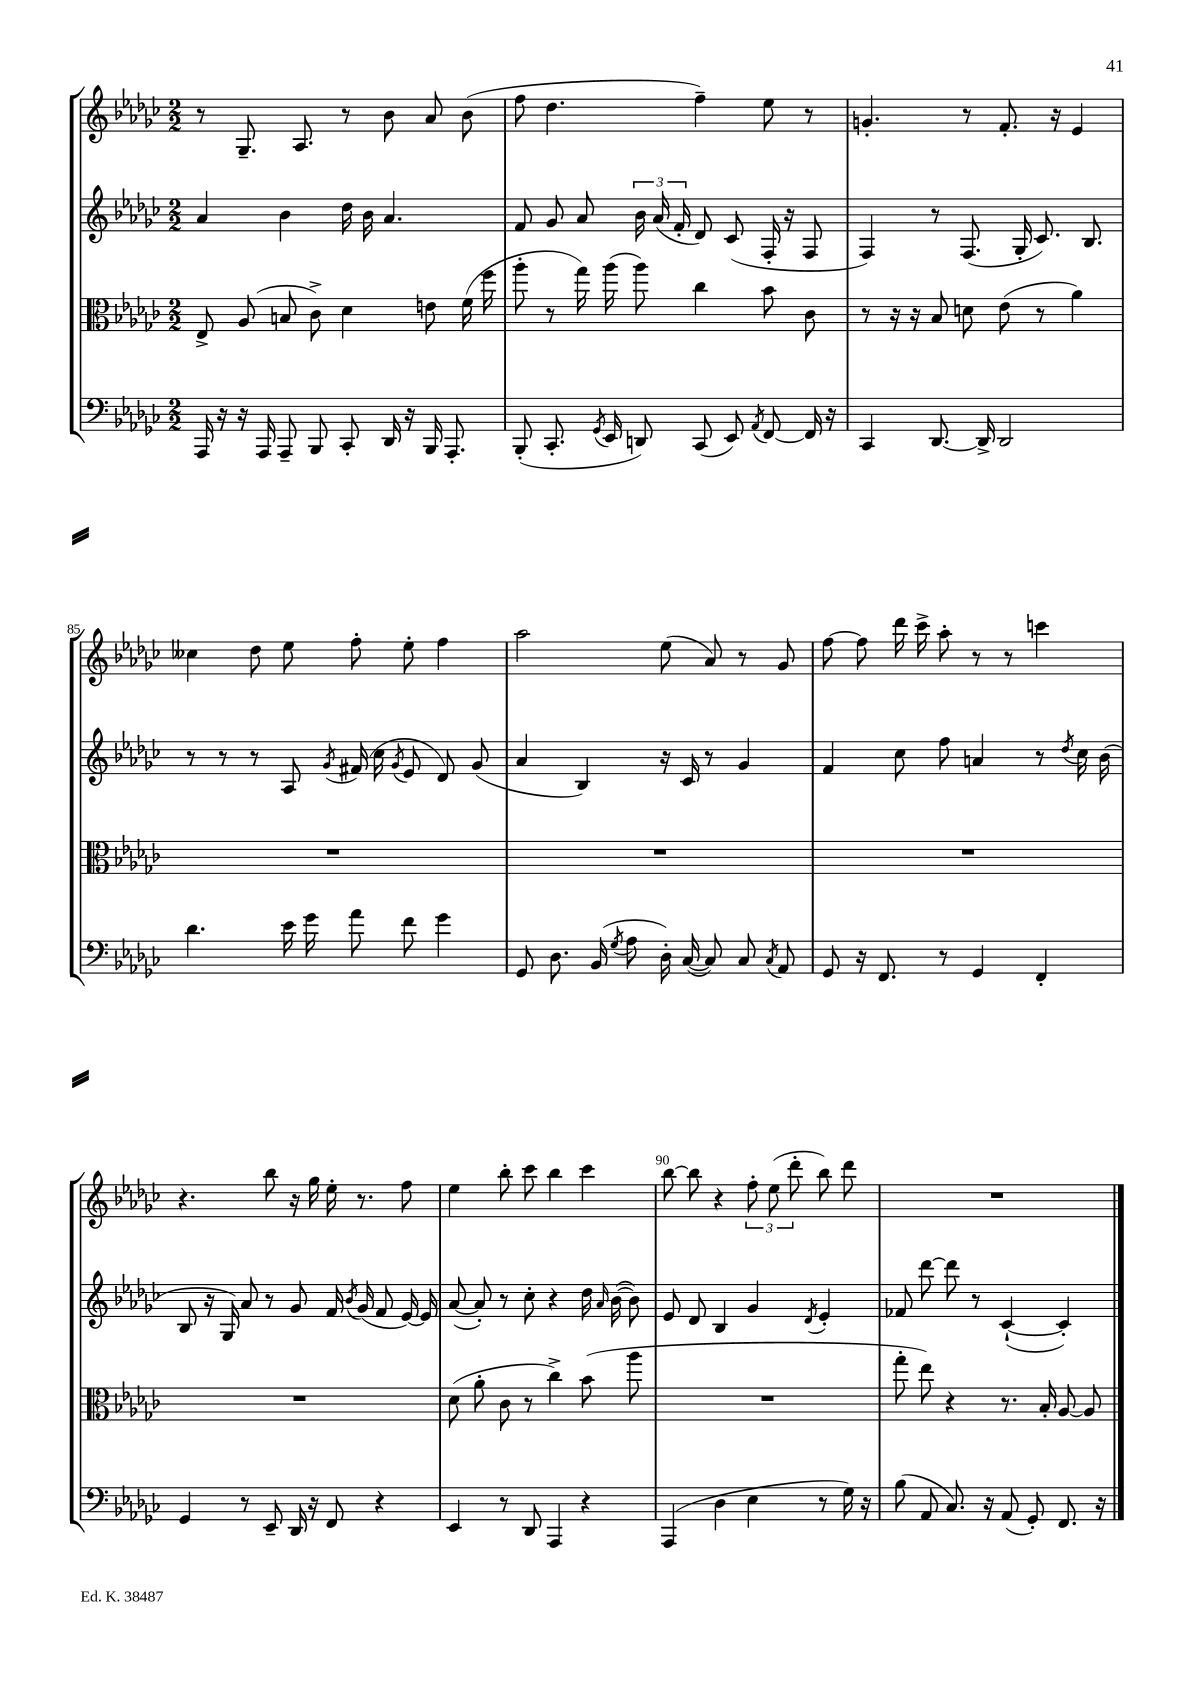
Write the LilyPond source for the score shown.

<<
\new StaffGroup <<
\new Staff = "s0" {
    \clef treble \key ges \major \numericTimeSignature \time 2/2
    \autoBeamOff r8 ges8.-- aes8. r8 bes'8 aes'8 bes'8( |
    f''8 des''4. f''4--) ees''8 r8 |
    g'4.-. r8 f'8.-. r16 ees'4 |
    ceses''4 des''8 ees''8 f''8-. ees''8-. f''4 |
    aes''2 ees''8( aes'8) r8 ges'8 |
    f''8~ f''8 des'''16 ces'''16-> aes''8-. r8 r8 c'''4 |
    r4. bes''8 r16 ges''16 ees''16-. r8. f''8 |
    ees''4 bes''8-. ces'''8 bes''4 ces'''4 |
    bes''8~ bes''8 r4 \tuplet 3/2 { f''8-. ees''8( des'''8-. } bes''8) des'''8 |
    R1 \bar "|." |
}
\new Staff = "s1" {
    \clef treble \key ges \major \numericTimeSignature \time 2/2
    \autoBeamOff aes'4 bes'4 des''16 bes'16 aes'4. |
    f'8 ges'8 aes'8 \tuplet 3/2 { bes'16 aes'16( f'16-. } des'8) ces'8( f16-. r16 f8 |
    f4) r8 f8.( ges16-. ces'8.) bes8. |
    r8 r8 r8 aes8 \acciaccatura { ges'8 } fis'16( ces''16 \acciaccatura { ges'8 } ees'8 des'8) ges'8( |
    aes'4 bes4) r16 ces'16 r8 ges'4 |
    f'4 ces''8 f''8 a'4 r8 \acciaccatura { des''8 } ces''16 bes'16( |
    bes8 r16 ges16) aes'8 r8 ges'8 f'16 \acciaccatura { bes'8 } ges'16( f'8 ees'16~) ees'16 |
    aes'8~( aes'8-.) r8 ces''8-. r4 des''16 \grace { aes'16 } bes'16~( bes'8) |
    ees'8 des'8 bes4 ges'4 \acciaccatura { des'8 } ees'4-. |
    fes'8 des'''8~ des'''8 r8 ces'4~-!( ces'4-.) \bar "|." |
}
\new Staff = "s2" {
    \clef alto \key ges \major \numericTimeSignature \time 2/2
    \autoBeamOff ees8-> aes8( b8 ces'8->) des'4 e'8 f'16( f''16 |
    aes''8-. r8 ges''16) aes''16( aes''8) ces''4 bes'8 ces'8 |
    r8 r16 r16 bes8 d'8 ees'8( r8 aes'4) |
    R1 |
    R1 |
    R1 |
    R1 |
    des'8( aes'8-. ces'8 r8 ces''4->) bes'8( aes''8 |
    R1 |
    ges''8-. ees''8) r4 r8. bes16-. aes8~ aes8 \bar "|." |
}
\new Staff = "s3" {
    \clef bass \key ges \major \numericTimeSignature \time 2/2
    \autoBeamOff aes,,16 r16 r16 aes,,16 aes,,8-- bes,,8 ces,8-. des,16 r16 bes,,16 aes,,8.-. |
    bes,,8-.( ces,8.-. \acciaccatura { ges,8 } ees,16 d,8) ces,8( ees,8) \acciaccatura { aes,8 } f,8~ f,16 r16 |
    ces,4 des,8.~ des,16-> des,2 |
    des'4. ees'16 ges'16 aes'8 f'8 ges'4 |
    ges,8 des8. bes,16( \acciaccatura { ges8 } aes8 des16-.) ces16~( ces8) ces8 \acciaccatura { ces8 } aes,8 |
    ges,8 r16 f,8. r8 ges,4 f,4-. |
    ges,4 r8 ees,8-- des,16 r16 f,8 r4 |
    ees,4 r8 des,8 aes,,4 r4 |
    aes,,4( des4 ees4 r8 ges16) r16 |
    bes8( aes,8 ces8.) r16 aes,8( ges,8-.) f,8. r16 \bar "|." |
}
>>
>>
\layout { \context { \Score currentBarNumber = #82 \override BarNumber.break-visibility = ##(#f #t #t) barNumberVisibility = #(every-nth-bar-number-visible 5) } }
